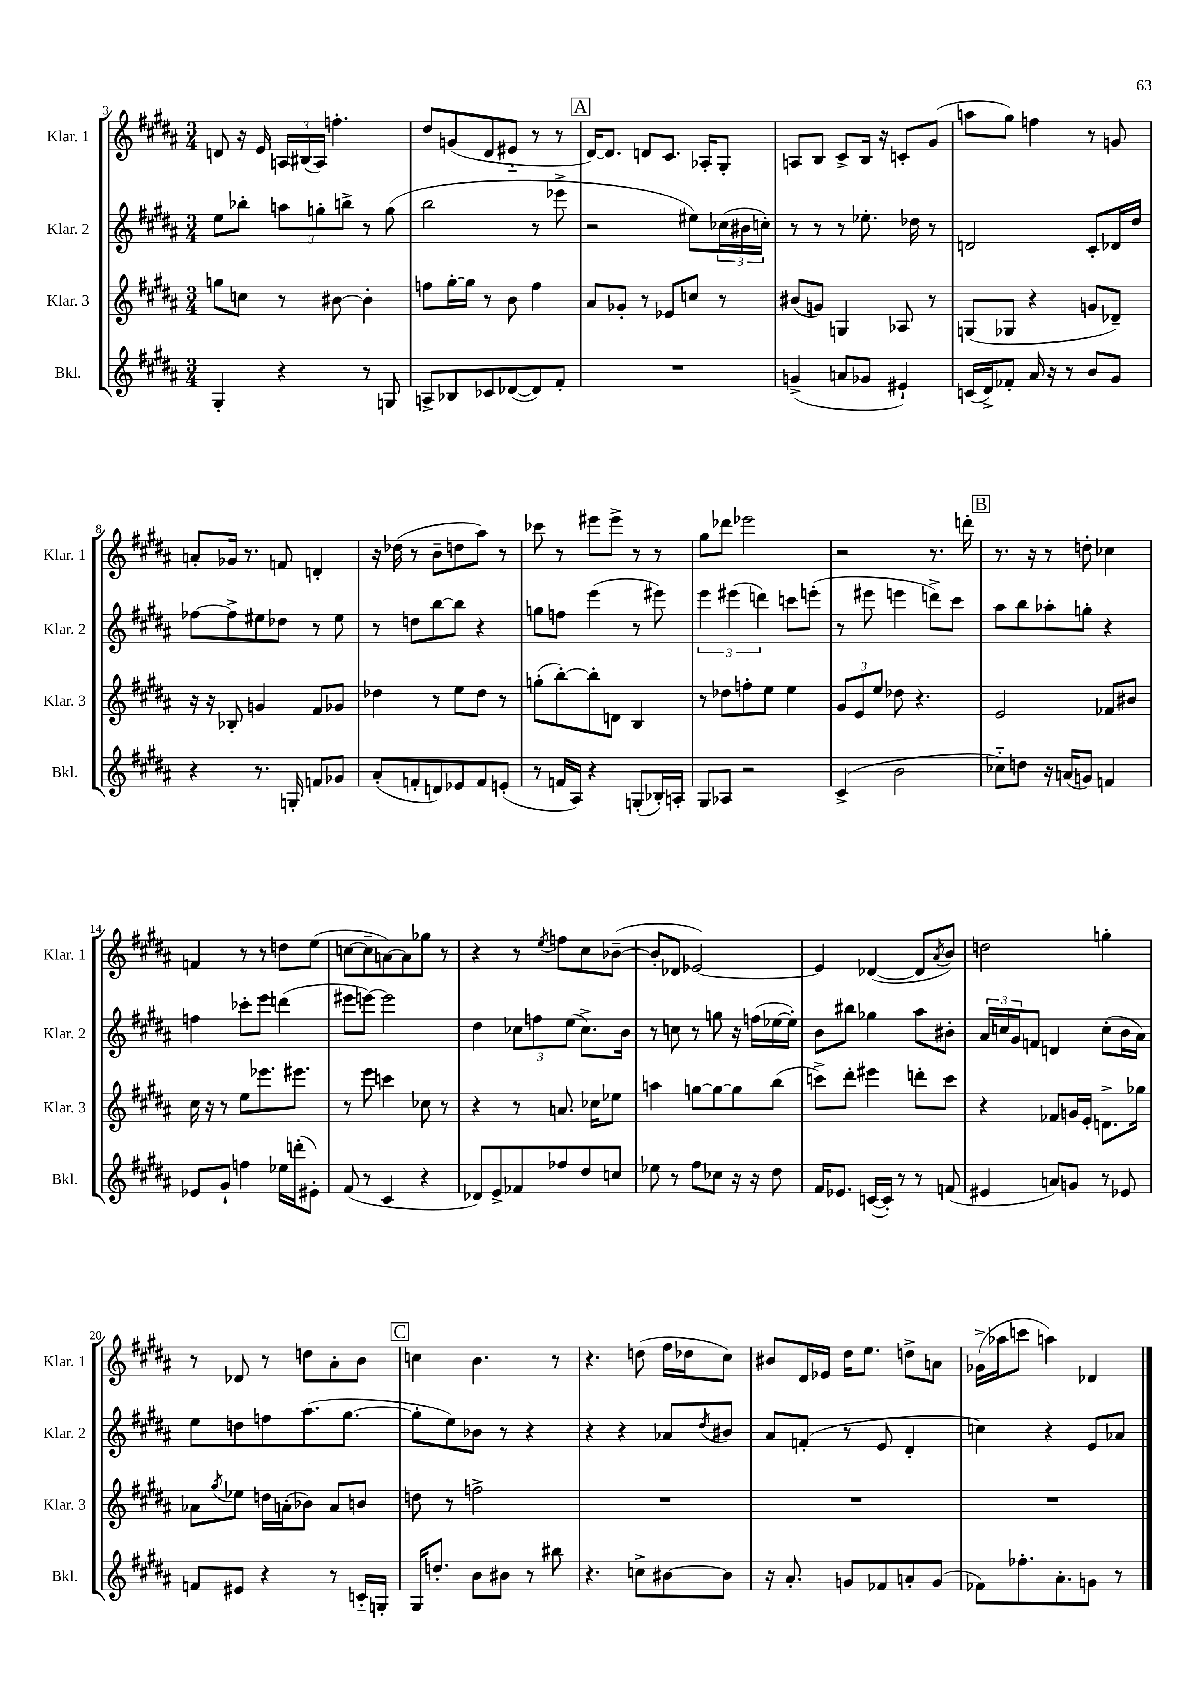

**kern	**kern	**kern	**kern
*part4	*part3	*part2	*part1
*staff4	*staff3	*staff2	*staff1
*I"Bkl.	*I"Klar. 3	*I"Klar. 2	*I"Klar. 1
*I'Bkl.	*I'Klar. 3	*I'Klar. 2	*I'Klar. 1
*clefG2	*clefG2	*clefG2	*clefG2
*k[f#c#g#d#a#]	*k[f#c#g#d#a#]	*k[f#c#g#d#a#]	*k[f#c#g#d#a#]
*M3/4	*M3/4	*M3/4	*M3/4
=3	=3	=3	=3
4G#'/	8ggn\L	8ee\L	8dn/
.	8ccn\J	8bb-X'\J	16r
.	.	.	16e/
4r	8r	12aan\L	24An/LL
.	.	.	(24B#X/
.	.	12ggn'\	24A/JJ)
.	[8b#X\	.	4.ffn'\
.	.	12bbn^\J	.
8r	4b#'\]	8r	.
8Gn/	.	(8gg\	.
=4	=4	=4	=4
8An^/L	8ffn\L	2bb\	8dd#/L
8B-X/	[16gg#'\L	.	(8gn/
.	16gg#\JJ]	.	.
8c-X/	8r	.	8d#/
([8d-X/	8b\	.	8e#X/J
8d-/])	4ff\	8r	8r
8f#'/J	.	8eee-X^\	8r
!!LO:REH:place=s1:t=A
=5	=5	=5	=5
2.r	8a#/L	2r	[16d#/KL)
.	.	.	8.d#/J]
.	8g-X'/J	.	.
.	8r	.	8dn/L
.	8e-X/L	.	8.c#/J
.	8ccn/J	8ee#X\L)	.
.	.	.	16A-X'/KL
.	8r	(24cc-X\L	8G#'/J
.	.	24b#X\	.
.	.	24ccn'\JJ)	.
=6	=6	=6	=6
(4gn^/	(8b#X/L	8r	8An/L
.	8gn/J)	8r	8B/J
8an/L	4Gn/	8r	8c#^/L
8g-X/J	.	8.ee-X'\	16B/Jk
.	.	.	16r
4e#X`/)	8A-X/	.	8cn'/L
.	.	16dd-X\	.
.	8r	8r	(8g#/J
=7	=7	=7	=7
(16cn/LL	(8Gn/L	2dn/	8aan\L
16d#^/J)	.	.	.
8f-X'/J	8G-X/J	.	8gg#\J)
16a#/	4r	.	4ffn\
16r	.	.	.
8r	.	.	.
8b/L	8gn/L	8c#'/L	8r
8g#/J	8d-X~/J)	16d-X/L	8gn/
.	.	16dd#/JJ	.
!!LO:LB:g=z
=8	=8	=8	=8
4r	16r	[8ff-X\L	8an'/L
.	16r	.	.
.	8B-X'/	8ff-^\]	16g-X/Jk
.	.	.	8.r
8.r	4gn/	8ee#X\	.
.	.	8dd-X\J	8fn/
16Gn'/	.	.	.
8fn/L	8f#/L	8r	4dn'/
8g-X/J	8g-X/J	8ee#\	.
=9	=9	=9	=9
(8a#'/L	4dd-X\	8r	16r
.	.	.	(16dd-X\
8fn'/	.	8ddn\L	8r
8dn/)	8r	[8bb\	8b~\L
8e-X/	8ee\L	8bb\J]	8ddn\
8f/	8dd-\J	4r	8aa#\J)
(8en'/J	8r	.	8r
=10	=10	=10	=10
8r	(8ggn'\L	8ggn\L	8ccc-X\
16fn/LL	[8bb'\)	8ffn\J	8r
16A#/JJ)	.	.	.
4r	8bb'\]	(4eee\	8eee#X\L
.	8dn\J	.	8eee#^\J
(8Gn'/L	4B/	8r	8r
16B-X'/L)	.	8eee#X\)	8r
16An'/JJ	.	.	.
=11	=11	=11	=11
8G#/L	8r	6eee\	8gg#\L
8A-X/J	8dd-X\L	.	8ddd-X\J
.	.	(6eee#X\	.
2r	8ffn'\	.	2eee-X\
.	.	6dddn\)	.
.	8ee\J	.	.
.	4ee\	8cccn\L	.
.	.	(8eeen'\J	.
=12	=12	=12	=12
(4c#^/	12g#/L	8r	2r
.	12e/	.	.
.	.	8eee#X\	.
.	12ee/J	.	.
2b\	8dd-X\	4eeen\	.
.	4.r	.	.
.	.	8dddn^\L)	8.r
.	.	8ccc#\J	.
.	.	.	16dddn'\
!!LO:REH:place=s1:t=B
=13	=13	=13	=13
8cc-X\L)	2e/	8aa#\L	8.r
8ddn\J	.	8bb\	.
.	.	.	16r
16r	.	8aa-X'\	8r
(16an/KL	.	.	.
8gn/J)	.	8ggn'\J	8ddn'\
4fn/	8f-X/L	4r	4cc-X\
.	8b#X/J	.	.
!!LO:LB:g=z
=14	=14	=14	=14
8e-X/L	16cc#\	4ffn\	4fn/
.	16r	.	.
8g#`/J	8r	.	.
4ffn\	8ee\L	8ccc-X'\L	8r
.	8.eee-X\	8eee\J	8r
16ee-X\LL	.	(4dddn\	8ddn\L
(16dddn'\J	8.eee#X\J	.	.
8e#X'\J)	.	.	(8ee\J
=15	=15	=15	=15
(8f#/	8r	8eee#X\L	[8ccn\L
8r	8eee\	[8eeen\J)	8cc~\]
4c#/	4cccn\	2eee\]	[8an\)
.	.	.	8a\]
4r	8cc-X\	.	8gg-X\J
.	8r	.	8r
=16	=16	=16	=16
8d-X/L)	4r	4dd#\	4r
8e^/	.	.	.
8f-X/	8r	12cc-X\L	8r
.	.	12ffn\	.
.	.	.	8qee/
8ff-X/	8.an/	.	8ffn\L
.	.	(12ee\J	.
8dd#/	.	8.cc-^\L)	8cc#\
.	16cc-X\KL	.	.
8ccn/J	8ee-X\J	.	([8b-X~\J
.	.	16b\Jk	.
=17	=17	=17	=17
8ee-X\	4aan\	8r	8b-'/L]
8r	.	8ccn\	8d-X/J
8ff#\L	[8ggn\L	8r	[2e-X/)
8cc-X\J	8gg\_	8ggn\	.
16r	8gg\]	16r	.
16r	.	(16ffn\LL	.
8dd#\	(8bb\J	[16ee-X\	.
.	.	16ee-'\JJ])	.
=18	=18	=18	=18
16f#/KL	8cccn^\L)	8b\L	4e-/]
8.e-X/J	.	.	.
.	8ddd#'\J	8bb#X\J	.
([16cn/LL	4eee#X\	4gg-X\	([4d-X/
16c'/JJ])	.	.	.
8r	.	.	.
8r	8dddn'\L	8aa#\L	8d-/L]
.	.	.	8qa#/
(8fn/	8ccc\J	8b#X'\J	8b/J)
=19	=19	=19	=19
4e#X/	4r	24a#/LL	2ddn\
.	.	24ccn/	.
.	.	24g#/J	.
.	.	8fn/J	.
8an/L)	8f-X/L	4dn/	.
8gn/J	16gn/L	.	.
.	16e'/JJ	.	.
8r	8.dn^\L	(8cc'\L	4ggn'\
8e-X/	.	16b\L	.
.	16gg-X\Jk	16a#\JJ)	.
!!LO:LB:g=z
=20	=20	=20	=20
8fn/L	8a-X\L	8ee\L	8r
.	8qgg#/	.	.
8e#X/J	8ee-X\J	8ddn\	8d-X/
4r	16ddn\LL	8ffn\	8r
.	(16an'\J	.	.
.	8b-X\J)	(8.aa#\	8ddn\L
8r	8a/L	.	8a#'\
.	.	[8.gg#\J	.
16cn/LL	8bn/J	.	8b\J
16Gn'/JJ	.	.	.
!!LO:REH:place=s1:t=C
=21	=21	=21	=21
16G#/KL	8ddn\	8gg#'\L]	4ccn\
8.ddn'/J	.	.	.
.	8r	8ee\)	.
8b\L	2ffn^\	8b-X\J	4.b\
8b#X\J	.	8r	.
8r	.	4r	.
8bb#X\	.	.	8r
=22	=22	=22	=22
4.r	2.r	4r	4.r
.	.	4r	.
8ccn^\L	.	.	(8ddn\
[8b#X\	.	8a-X/L	16ff#\LL
.	.	.	16dd-X\J
.	.	8qdd#/	.
8b#\J]	.	8b#X/J	8cc#\J)
=23	=23	=23	=23
16r	2.r	8a#/L	8b#X/L
8.a#'/	.	.	.
.	.	(8fn'/J	16d#/L
.	.	.	16e-X/JJ
8gn/L	.	8r	16dd#\KL
.	.	.	8.ee\J
8f-X/	.	8e/	.
8an'/	.	4d#'/	8ddn^\L
(8g/J	.	.	8an\J
=24	=24	=24	=24
8f-X\L)	2.r	4ccn\)	(16g-X^\LL
.	.	.	16aa-X\J
8.ff-X'\	.	.	8cccn\J
.	.	4r	4aan\)
8.a#'\	.	.	.
8gn\J	.	8e/L	4d-X/
8r	.	8a-X/J	.
==	==	==	==
*-	*-	*-	*-
